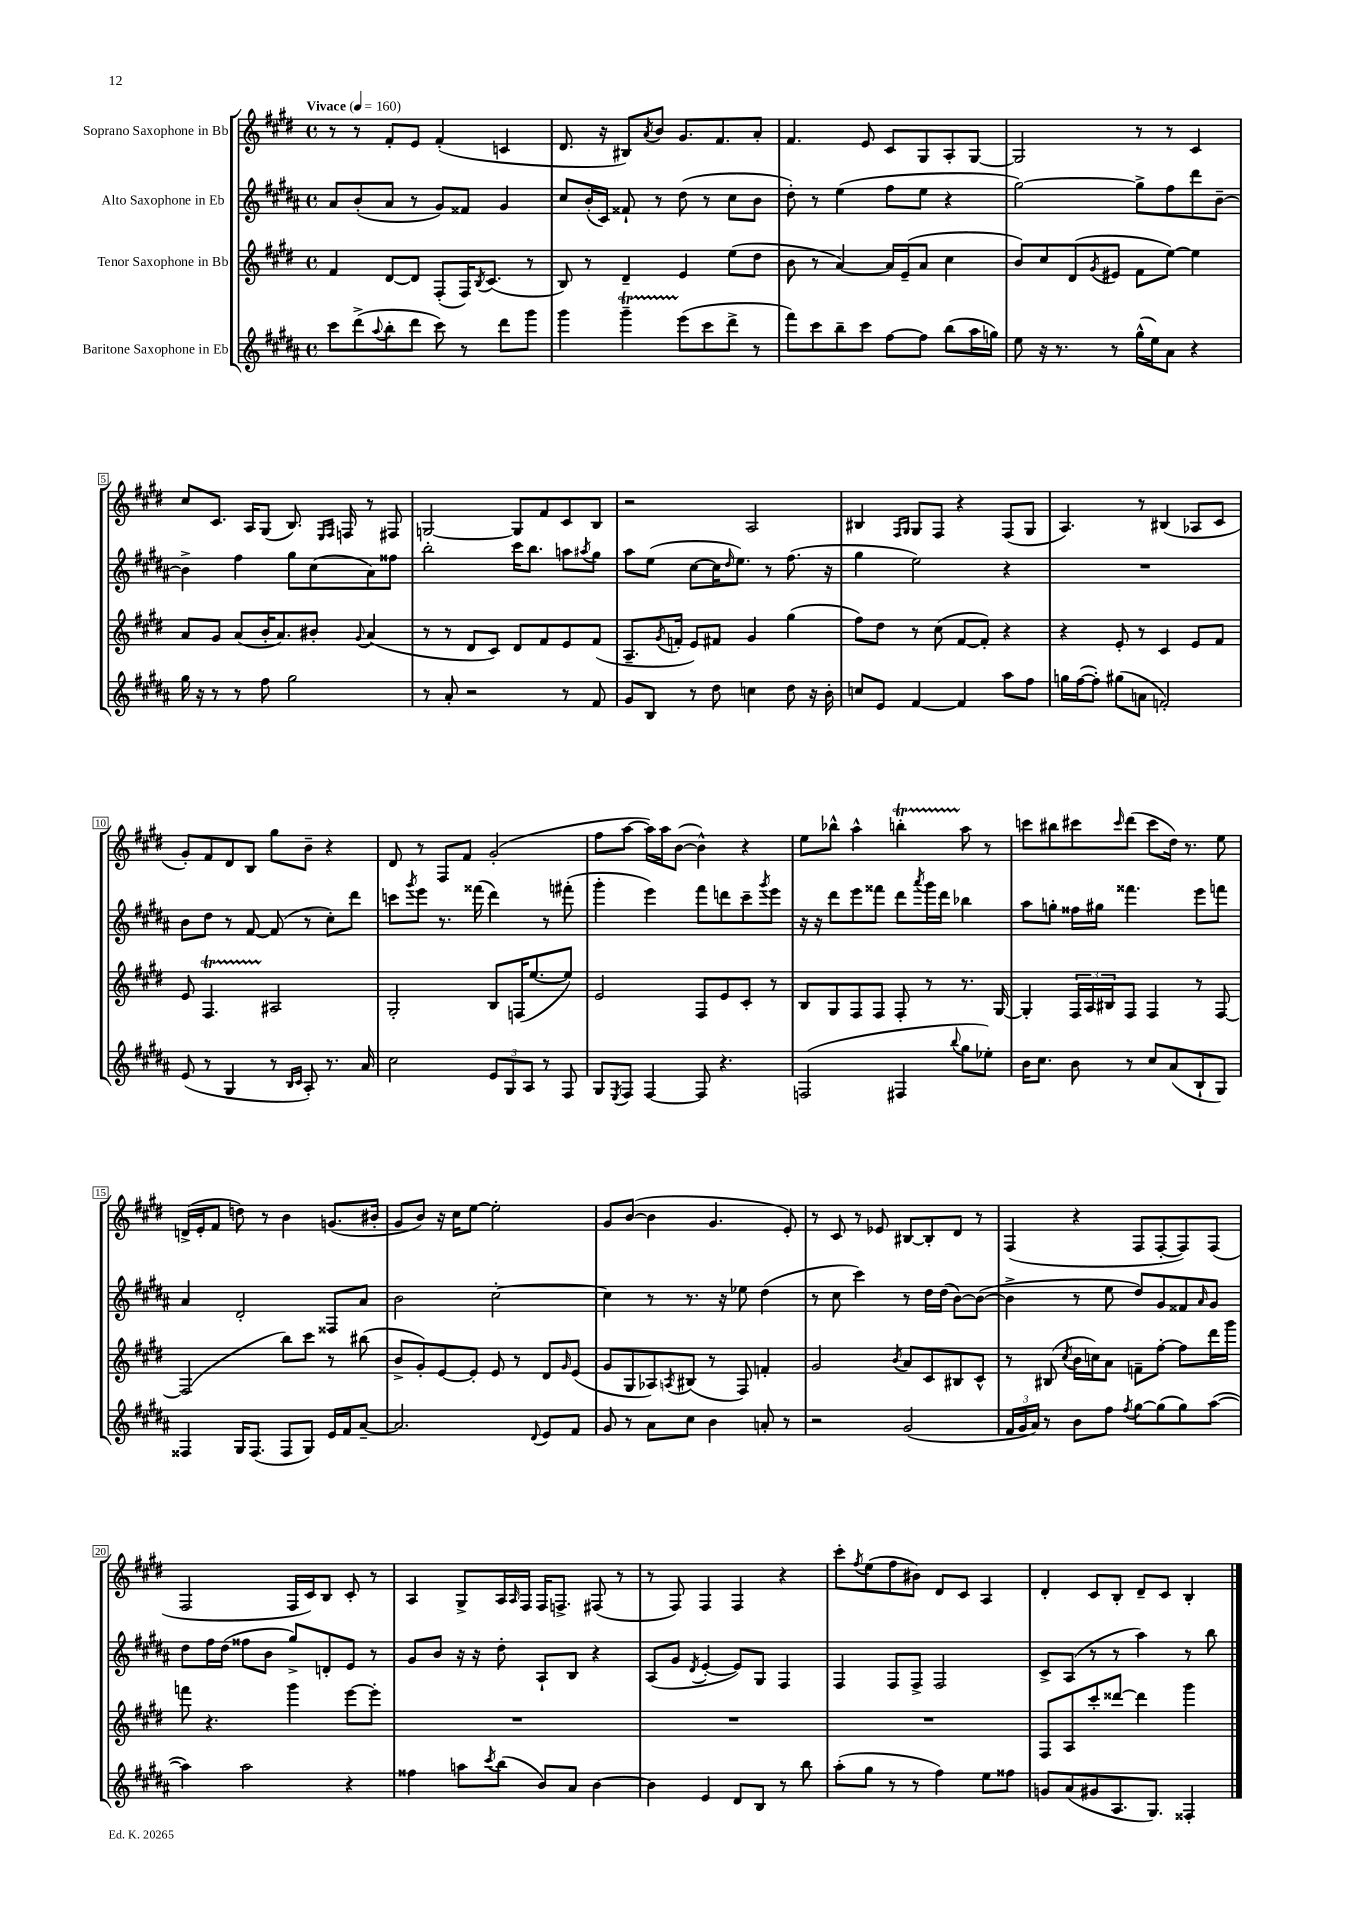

**kern	**kern	**kern	**kern
*part4	*part3	*part2	*part1
*staff4	*staff3	*staff2	*staff1
*I"Baritone Saxophone in Eb	*I"Tenor Saxophone in Bb	*I"Alto Saxophone in Eb	*I"Soprano Saxophone in Bb
*clefG2	*clefG2	*clefG2	*clefG2
*k[f#c#g#d#a#]	*k[f#c#g#d#]	*k[f#c#g#d#a#]	*k[f#c#g#d#]
*M4/4	*M4/4	*M4/4	*M4/4
*met(c)	*met(c)	*met(c)	*met(c)
*MM160	*MM160	*MM160	*MM160
=1	=1	=1	=1
!	!	!	!LO:TX:a:B:t=Vivace
8ccc#\L	4f#/	8a#/L	8r
(8ddd#^\	.	(8b'/	8r
8qqaa#/	.	.	.
8bb'\	[8d#/L	8a#/J	8f#'/L
8ddd#\J	8d#/J]	8r	8e/J
8ccc#\)	(8F#'/L	8g#/L)	(4f#'/
8r	16F#/K)	8f##X/J	.
.	8qB/	.	.
.	(8.c#/J	.	.
8ddd#\L	.	4g#/	4cn/
8ggg#\J	8r	.	.
=2	=2	=2	=2
4ggg#\	8B/)	8cc#/L	8.d#/
.	8r	(16b'/L	.
.	.	16c#/JJ)	16r
4ggg#T~\	4d#~/	8f##X`/	8B#X/L)
.	.	.	8qa/
.	.	8r	8b/J
(8eee\L	4e/	(8dd#\	8.g#/L
8ccc#\	.	8r	.
.	.	.	8.f#/
8ddd#^\J	(8ee\L	8cc#\L	.
8r	8dd#\J	8b\J	8a'/J
=3	=3	=3	=3
8fff#\L)	8b\	8dd#'\)	4.f#/
8ccc#\	8r	8r	.
8bb~\	[4a/)	(4ee\	.
8ccc#\J	.	.	8e/
[8ff#\L	16a/LL]	8ff#\L	8c#/L
.	(16e~/J	.	.
8ff#\J]	8a/J	8ee\J	8G#/
(8bb\L	4cc#\	4r	8A'/
16aa#\L	.	.	[8G#/J
16ggn\JJ)	.	.	.
=4	=4	=4	=4
8ee\	8b/L)	[2gg#\)	2G#/]
16r	8cc#/	.	.
8.r	.	.	.
.	(8d#/	.	.
.	8qg#/	.	.
8r	8e#X/J	.	.
(16gg#^^\LL	8f#\L	8gg#^\L]	8r
16ee\J)	.	.	.
8a#\J	[8ee\J)	8ff#\	8r
4r	4ee\]	8ddd#\	4c#/
.	.	[8b~\J	.
!!LO:LB:g=z
=5	=5	=5	=5
16gg#\	8a/L	4b^\]	8cc#/L
16r	.	.	.
8r	8g#/J	.	8.c#/J
8r	(8a/L	4ff#\	.
.	.	.	16A/KL
8ff#\	16b'/K	.	(8G#/J
.	8.a/)	.	.
2gg#\	.	8gg#\L	8.B/)
.	8b#X'/J	(8cc#\	.
.	.	.	16qqE/LL
.	.	.	16qqF#/JJ
.	.	.	16Fn/
.	8qqg#/	.	.
.	(4a/	8a#\)	8r
.	.	8ff##X\J	8F#X/
=6	=6	=6	=6
8r	8r	2bb'\	[2Gn/
8a#'/	8r	.	.
2r	8d#/L	.	.
.	8c#/J)	.	.
.	8d#/L	16ccc#\KL	8G/L]
.	.	8.bb\J	.
.	8f#/	.	8f#/
8r	8e/	8aan\L	8c#/
.	.	8qaa#X/	.
8f#/	(8f#/J	8gg#\J	8B/J
=7	=7	=7	=7
8g#/L	8.A~/L	8aa#\L	2r
8B/J	.	(8ee\J	.
.	8qg#/	.	.
.	16fn'/Jk	.	.
8r	8e/L)	[8cc#\L	.
8dd#\	8f#X/J	16cc#\K]	.
.	.	16qqdd#/	.
.	.	8.ee\J)	.
4ccn\	4g#/	.	2A/
.	.	8r	.
8dd#\	(4gg#\	(8.ff#\	.
16r	.	.	.
16b'\	.	16r	.
=8	=8	=8	=8
8ccn/L	8ff#\L)	4gg#\	4B#X/
8e/J	8dd#\J	.	.
.	.	.	16qqF#/LL
.	.	.	16qqG#/JJ
[4f#/	8r	2ee\)	8G#/L
.	(8cc#\	.	8F#/J
4f#/]	[8f#/L	.	4r
.	8f#'/J])	.	.
8aa#\L	4r	4r	(8F#/L
8ff#\J	.	.	8G#/J
=9	=9	=9	=9
16ggn\LL	4r	1r	4.A/)
([16ff#\J	.	.	.
8ff#'\J])	.	.	.
(8gg#X\L	8e'/	.	.
8an\J	8r	.	8r
2fn'/)	4c#/	.	(4B#X/
.	8e/L	.	8A-X/L
.	8f#/J	.	8c#/J
!!LO:LB:g=z
=10	=10	=10	=10
(8e/	8e/	8b\L	8g#'/L)
8r	4.F#T/	8dd#\J	8f#/
4G#/	.	8r	8d#/
.	.	[8f#/	8B/J
8r	2A#X/	(8f#/]	8gg#\L
16qqB/LL	.	.	.
16qqc#/JJ	.	.	.
8A#'/)	.	8r	8b~\J
8.r	.	8cc#'\L)	4r
.	.	8ddd#\J	.
16a#/	.	.	.
=11	=11	=11	=11
2cc#\	2G#'/	8cccn\L	8d#/
.	.	8qggg#/	.
.	.	8eee\J	8r
.	.	8.r	8F#/L
.	.	.	8f#/J
.	.	(16fff##X\	.
12e/L	8B/L	4ddd#\)	(2g#'/
12G#/	.	.	.
.	(16Fn/K	.	.
12A#/J	.	.	.
.	[8.ee/	.	.
8r	.	8r	.
8F#/	8ee/J])	(8fff#X'\	.
=12	=12	=12	=12
8G#/L	2e/	4ggg#'\	8ff#\L
8qE/	.	.	.
8F#/J	.	.	[8aa\J
[4F#/	.	4eee\)	16aa\LL])
.	.	.	16aa\J
.	.	.	([8b\J
8F#/]	8F#/L	8fff#\L	4b^^\])
4.r	8e/	8dddn\	.
.	8c#'/J	8ccc#~\	4r
.	.	8qggg#/	.
.	8r	8eee\J	.
=13	=13	=13	=13
(2Fn/	8B/L	16r	8ee\L
.	.	16r	.
.	8G#/	8ddd#\L	8bb-X^^\J
.	8F#/	8eee\	4aa^^\
.	8F#/J	8fff##X\J	.
4F#X/	8F#'/	8ddd#\L	4bbnT'\
.	.	8qaaa#/	.
.	8r	16ggg#\L	.
.	.	16ddd#\JJ	.
8qqbb/	.	.	.
8gg#\L	8.r	4bb-X\	8aa\
8ee-X'\J)	.	.	8r
.	[16G#/	.	.
=14	=14	=14	=14
16b\KL	4G#'/]	8aa#\L	8cccn\L
8.cc#\J	.	.	.
.	.	8ggn'\J	8bb#X\
8b\	24F#/LL	16ff##X\LL	8ccc#X\
.	24A/	.	.
.	.	16gg#X\JJ	.
.	24B#X/J	.	.
.	.	.	16qqccc#/
8r	8F#/J	4.fff##X\	(8ddd#\J
8cc#/L	4F#/	.	8ccc#\L
(8a#/	.	.	16dd#\Jk)
.	.	.	8.r
8B`/	8r	8eee\L	.
8G#/J)	[8F#/	8fffn\J	8ee\
!!LO:LB:g=z
=15	=15	=15	=15
4F##X/	(2F#/]	4a#/	(16dn^/LL
.	.	.	16e'/J
.	.	.	8f#/J
16G#/KL	.	2d#'/	8ddn\)
(8.F##/J	.	.	.
.	.	.	8r
8F##/L	8bb\L)	.	4b\
8G#/J)	8ccc#\J	.	.
16e/LL	8r	8F##X/L	(8.gn/L
16f#/J	.	.	.
[8a#~/J	(8bb#X\	8a#/J	.
.	.	.	16b#X'/Jk
=16	=16	=16	=16
2.a#/]	8b^/L	2b\	8g#/L
.	8g#'/)	.	8b/J)
.	[8e/	.	16r
.	.	.	16cc#\KL
.	8e'/J]	.	[8ee\J
.	8e/	[2cc#'\	2ee'\]
.	8r	.	.
8qqd#/	.	.	.
8e/L	8d#/L	.	.
.	16qqg#/	.	.
8f#/J	(8e/J	.	.
=17	=17	=17	=17
8g#/	8g#/L	4cc#\]	8g#/L
8r	8G#/	.	([8b/J
8a#\L	8A-X/)	8r	4b\]
.	8qAn/	.	.
8cc#\J	(8B#X/J	8.r	.
4b\	8r	.	4.g#/
.	.	16r	.
.	8F#/)	8ee-X\	.
8an'/	4fn'/	(4dd#\	.
8r	.	.	8e'/)
=18	=18	=18	=18
2r	2g#/	8r	8r
.	.	8cc#\	8c#/
.	.	4ccc#\)	8r
.	.	.	8e-X/
.	8qb/	.	.
(2g#/	8a/L	8r	[8B#X/L
.	8c#/	16dd#\LL	8B#'/]
.	.	(16dd#\JJ	.
.	8B#X/	[8b\L)	8d#/J
.	8c#^^/J	(8b\J_	8r
=19	=19	=19	=19
24f#/LL	8r	4b^\]	(4F#/
24g#/	.	.	.
24a#/JJ)	.	.	.
8r	(8B#X/	.	.
.	8qcc#/	.	.
8b\L	16b\LL	8r	4r
.	16ccn\J)	.	.
8ff#\J	8a\J	8ee\	.
8qff#/	.	.	.
[8gg#\L	8fn~\L	8dd#/L)	8F#/L
(8gg#\]	[8ff#'\J	8g#/	[8F#'/
8gg#\)	8ff#\L]	8f##X/	8F#/])
.	.	16qqa#/	.
([8aa#\J	16ddd#\L	8g#/J	(8F#/J
.	16ggg#\JJ	.	.
!!LO:LB:g=z
=20	=20	=20	=20
4aa#\])	8fffn\	8dd#\L	2F#/
.	4.r	16ff#\L	.
.	.	(16dd#\JJ	.
2aa#\	.	8ff##X\L	.
.	.	8b\J	.
.	4ggg#\	8gg#^/L)	16F#/LL
.	.	.	16c#/J)
.	.	8dn'/	8B/J
4r	[8eee\L	8e/J	8c#'/
.	8eee'\J]	8r	8r
=21	=21	=21	=21
4ff##X\	1r	8g#/L	4A/
.	.	8b/J	.
8aan\L	.	16r	8G#^/L
.	.	16r	.
8qccc#/	.	.	.
(8bb\J	.	8dd#'\	16A/L
.	.	.	16qqA/
.	.	.	16F#/JJ
8b/L)	.	8A#`/L	16F#/KL
.	.	.	8.Fn^/J
8a#/J	.	8B/J	.
[4b\	.	4r	(8F#X/
.	.	.	8r
=22	=22	=22	=22
4b\]	1r	(8A#/L	8r
.	.	8g#/J	8F#/)
.	.	8qd#/	.
4e/	.	[4e'/	4F#/
8d#/L	.	8e/L])	4F#/
8B/J	.	8G#/J	.
8r	.	4F#/	4r
8bb\	.	.	.
=23	=23	=23	=23
(8aa#'\L	1r	4F#/	8ccc#'\L
.	.	.	8qff#/
8gg#\J	.	.	(8ee\
8r	.	8F#/L	8ff#\
8r	.	8F#^/J	8b#X\J)
4ff#\)	.	2F#/	8d#/L
.	.	.	8c#/J
8ee\L	.	.	4A/
8ff##X\J	.	.	.
=24	=24	=24	=24
8gn/L	8F#/L	8c#^/L	4d#'/
(8a#/	8A/	(8A#/J	.
8g#X/	8ccc#'/	8r	8c#/L
8.A#/	[8ddd##X/J	8r	8B'/J
.	4ddd##\]	4aa#\)	8d#~/L
8.G#/J)	.	.	.
.	.	.	8c#/J
4F##X'/	4ggg#\	8r	4B'/
.	.	8bb\	.
==	==	==	==
*-	*-	*-	*-
